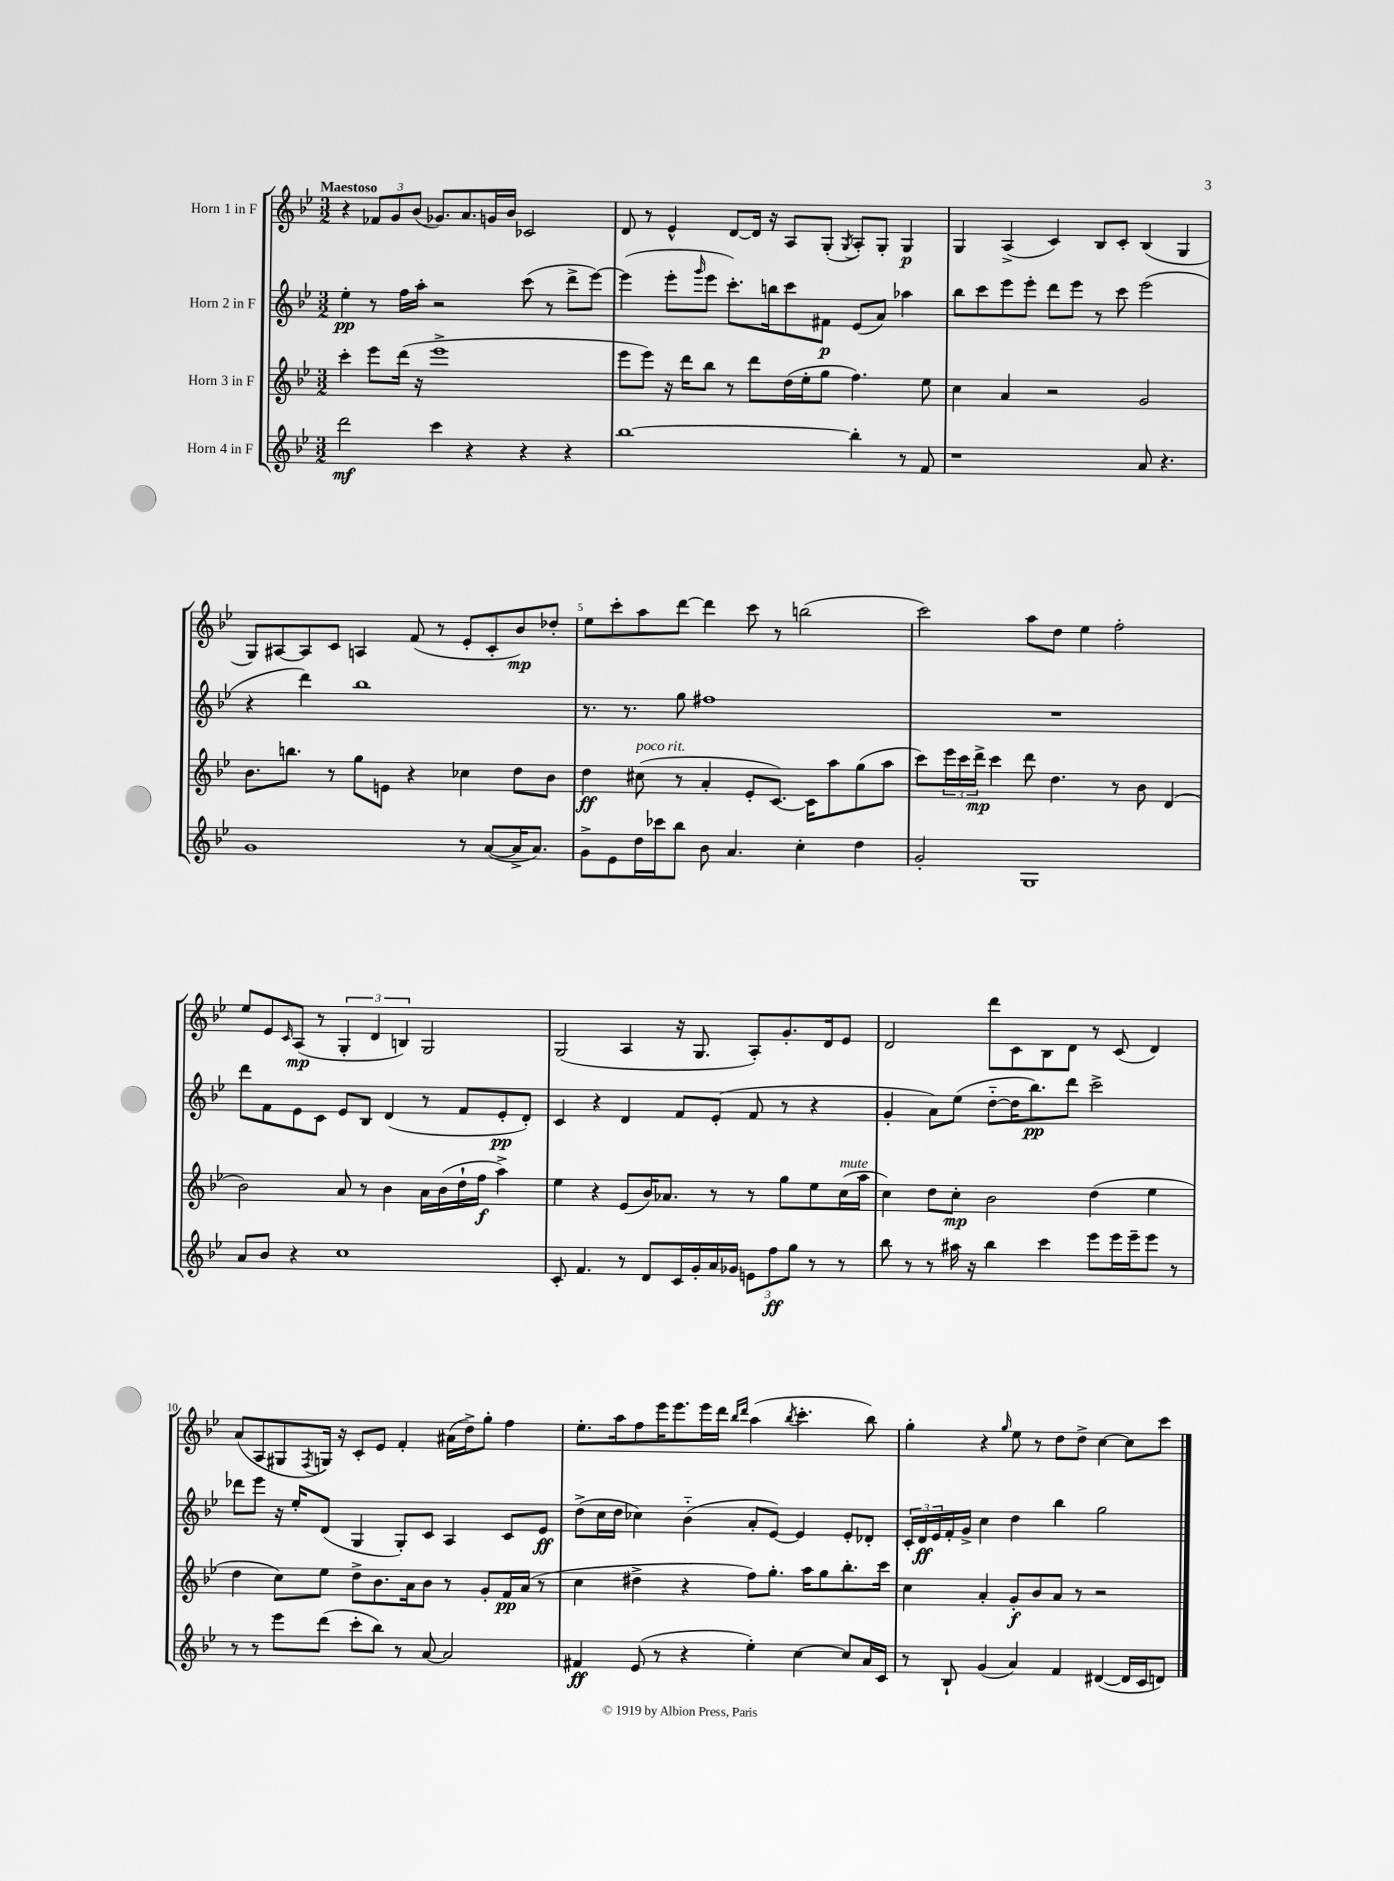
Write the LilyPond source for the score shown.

<<
\new StaffGroup <<
\new Staff = "s0" \with { instrumentName = "Horn 1 in F" } {
    \clef treble \key bes \major \numericTimeSignature \time 3/2 \tempo "Maestoso"
    r4 \tuplet 3/2 { fes'8 g'8 bes'8( } ges'8.) a'8. g'16 bes'16 ces'2 |
    d'8 r8 ees'4-^ d'8~ d'16 r16 a8 g8-.( \acciaccatura { g8 } a8-.) g8-. g4\p |
    g4 a4->( c'4) bes8 c'8-. bes4( g4 |
    g8) ais8~ ais8 c'8 a4 f'8( r8 ees'8-. c'8-. bes'8\mp) des''8-. |
    ees''8 c'''8-. a''8 d'''8~ d'''4 c'''8 r8 b''2( |
    c'''2) a''8 d''8 ees''4 f''2-. |
    ees''8 ees'8 \grace { c'16 } a8\mp( r8 \tuplet 3/2 { g4-. d'4 b4) } g2 |
    g2( a4 r16 g8. a8-.) g'8.-. d'16 ees'8 |
    d'2 d'''8 c'8 bes8 d'8 r8 c'8( d'4) |
    a'8( a8 gis8 \acciaccatura { f8 } g16) r16 c'8-. ees'8 f'4-. ais'16( d''16->) g''8-. f''4 |
    ees''8.-. a''16 f''8 ees'''16 ees'''8. ees'''16 d'''16 \grace { bes''16 d'''16 } a''4( \acciaccatura { bes''8 } c'''4.-. bes''8) |
    g''4-. r4 \grace { g''16 } ees''8 r8 d''8 d''8-> c''4~ c''8 c'''8 \bar "|." |
}
\new Staff = "s1" \with { instrumentName = "Horn 2 in F" } {
    \clef treble \key bes \major \numericTimeSignature \time 3/2
    ees''4-.\pp r8 f''16 a''16-. r2 c'''8( r8 d'''8-> ees'''8~) |
    ees'''4( ees'''8-. \grace { g'''16 } ees'''8 c'''8.-.) b''16 c'''8 fis'8\p ees'8( a'8) aes''4 |
    bes''8 c'''8 ees'''8 ees'''8-. d'''8 ees'''8 r8 c'''8 ees'''2( |
    r4 d'''4) bes''1 |
    r8. r8. g''8 fis''1 |
    R1. |
    d'''8 f'8 ees'8 c'8 ees'8 bes8 d'4( r8 f'8 ees'8-.\pp d'8-.) |
    c'4 r4 d'4 f'8 ees'8-.( f'8 r8 r4 |
    g'4-. a'8) ees''8( d''8~-_ d''16 bes''8.\pp) d'''8 c'''2-> |
    des'''8 ees'''8 r16 ees''16-. d'8( g4 g8-.) c'8 a4 c'8 ees'8\ff |
    d''8->( c''16 d''16 ces''4) bes'4-_( a'8-. ees'8~) ees'4 ees'8-. des'8-. |
    \tuplet 3/2 { c'16-. d'16\ff ees'16 } f'16-. g'16-> c''4 d''4 bes''4 g''2 \bar "|." |
}
\new Staff = "s2" \with { instrumentName = "Horn 3 in F" } {
    \clef treble \key bes \major \numericTimeSignature \time 3/2
    c'''4-. ees'''8 d'''16( r16 ees'''1-> |
    ees'''8 ees'''8) r16 d'''16 bes''8 r8 d'''8 d''16( ees''16-. g''8 f''4.) ees''8 |
    c''4 a'4 r2 g'2 |
    bes'8. b''8. r8 g''8 e'8 r4 ces''4 d''8 bes'8 |
    d''4\ff cis''8^\markup { \italic "poco rit." }( r8 a'4-. ees'8-. c'8.~) c'16 a''8 g''8( a''8 |
    c'''8) \tuplet 3/2 { ees'''16 c'''16 d'''16->\mp } c'''4 d'''8 d''4. r8 bes'8 d'4( |
    bes'2) a'8 r8 bes'4 a'16 bes'16( d''16-! f''16\f a''4->) |
    ees''4 r4 ees'8( bes'16) aes'8. r8 r8 g''8 ees''8 c''16^\markup { \italic "mute" }( a''16 |
    c''4) d''8 c''8-.\mp bes'2 d''4( ees''4 |
    d''4 c''8) ees''8 d''8-> bes'8. a'16 bes'8 r8 g'8-. f'16\pp a'16( r8 |
    c''4 dis''4-> r4 f''8) g''8.-. a''16 g''8 bes''8.-. c'''16 |
    c''4 a'4-. g'8-.\f bes'8 a'8 r8 r2 \bar "|." |
}
\new Staff = "s3" \with { instrumentName = "Horn 4 in F" } {
    \clef treble \key bes \major \numericTimeSignature \time 3/2
    d'''2\mf c'''4 r4 r4 r4 |
    bes''1~ bes''4-. r8 f'8 |
    r1 a'8 r4. |
    g'1 r8 a'8~( a'16-> a'8.) |
    g'8-> ees'8 d''16 ces'''16 bes''8 bes'8 a'4. c''4-. d''4 |
    g'2-. g1 |
    a'8 bes'8 r4 c''1 |
    c'8-. f'4. r8 d'8 c'16 g'16-. a'16 ges'16 \tuplet 3/2 { e'8 f''8\ff g''8 } r8 r8 |
    bes''8 r8 r8 ais''16 r16 bes''4 c'''4 ees'''8 ees'''16 ees'''16-- ees'''8 r8 |
    r8 r8 ees'''8 d'''8( c'''8-. bes''8) r8 a'8~ a'2 |
    fis'4\ff ees'8( r8 r4 ees''4-.) c''4~ c''8 a'16 c'16 |
    r8 bes8-! g'4( a'4) f'4 dis'4~( dis'16 c'16 d'8) \bar "|." |
}
>>
>>
\layout { \context { \Score \override BarNumber.break-visibility = ##(#f #t #t) barNumberVisibility = #(every-nth-bar-number-visible 5) } }
